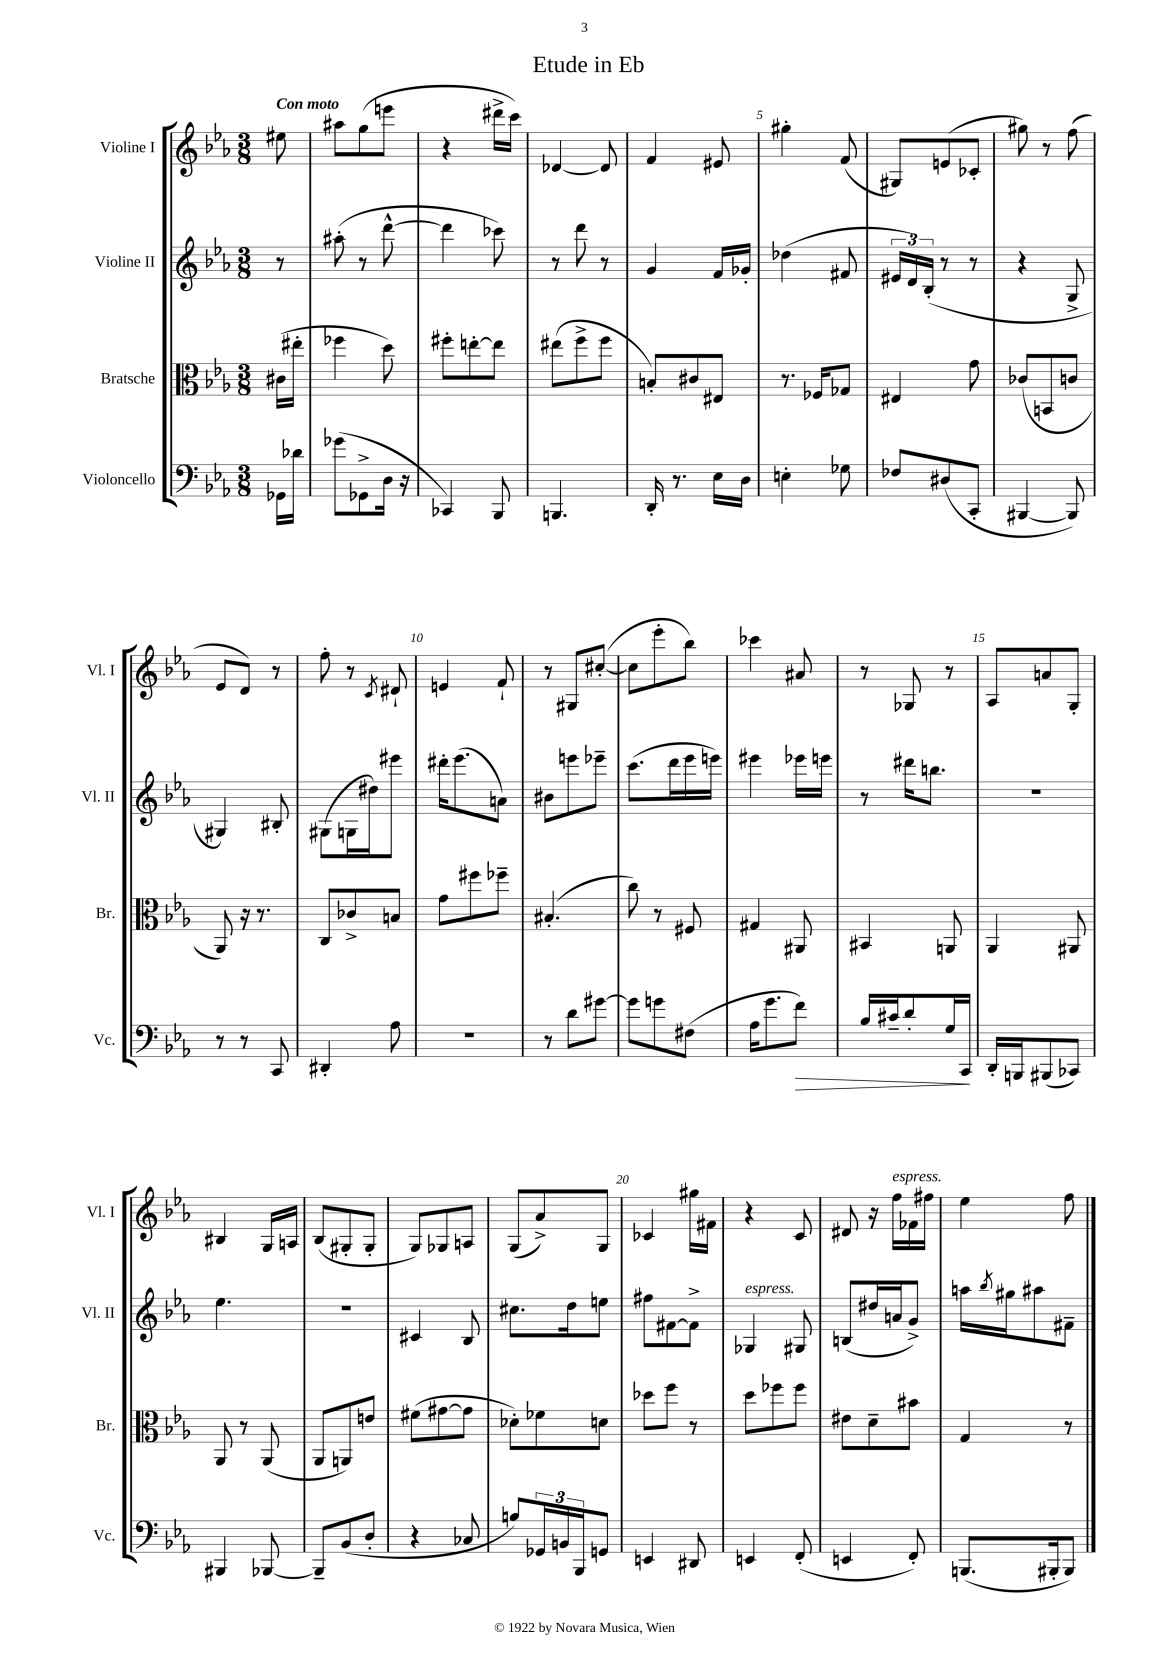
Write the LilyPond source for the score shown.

\header { title = "Etude in Eb" }
<<
\new StaffGroup <<
\new Staff = "s0" \with { instrumentName = "Violine I" shortInstrumentName = "Vl. I" } {
    \clef treble \key ees \major \numericTimeSignature \time 3/8 \partial 8 \tempo "Con moto"
    eis''8 |
    ais''8 g''8( e'''8 |
    r4 dis'''16-> c'''16) |
    des'4~ des'8 |
    f'4 eis'8 |
    gis''4-. f'8( |
    gis8) e'8( ces'8-. |
    gis''8) r8 f''8( |
    ees'8 d'8) r8 |
    f''8-. r8 \acciaccatura { c'8 } dis'8-! |
    e'4 f'8-! |
    r8 gis8 cis''8~-.( |
    cis''8 ees'''8-. bes''8) |
    ces'''4 ais'8 |
    r8 ges8 r8 |
    aes8 a'8 g8-. |
    bis4 g16 a16 |
    bes8( gis8-. gis8-. |
    g8) ges8 a8 |
    g8( aes'8->) g8 |
    ces'4 gis''16 fis'16 |
    r4 c'8 |
    dis'8 r16 f''16^\markup { \italic "espress." } fes'16 fis''16 |
    ees''4 f''8 \bar "|." |
}
\new Staff = "s1" \with { instrumentName = "Violine II" shortInstrumentName = "Vl. II" } {
    \clef treble \key ees \major \numericTimeSignature \time 3/8 \partial 8
    r8 |
    ais''8-.( r8 d'''8~-^ |
    d'''4 ces'''8) |
    r8 d'''8 r8 |
    g'4 f'16 ges'16-. |
    des''4( fis'8 |
    \tuplet 3/2 { eis'16 d'16) bes16-.( } r8 r8 |
    r4 g8-> |
    gis4) bis8-. |
    gis8( g16 dis''16) eis'''8 |
    dis'''16-. ees'''8.( a'8) |
    bis'8 e'''8 ees'''8-- |
    c'''8.( d'''16 ees'''16 e'''16) |
    eis'''4 ees'''16 e'''16 |
    r8 dis'''16 b''8. |
    R4. |
    ees''4. |
    R4. |
    cis'4 bes8 |
    cis''8. d''16 e''8 |
    fis''8 fis'8~ fis'8-> |
    ges4^\markup { \italic "espress." } gis8 |
    b8( dis''16 a'16 g'8->) |
    a''16 \acciaccatura { bes''8 } gis''16 ais''8 fis'8-- \bar "|." |
}
\new Staff = "s2" \with { instrumentName = "Bratsche" shortInstrumentName = "Br." } {
    \clef alto \key ees \major \numericTimeSignature \time 3/8 \partial 8
    cis'16( eis''16-. |
    fes''4 d''8) |
    fis''8-. e''8~-. e''8 |
    eis''8( f''8-> f''8 |
    b8-.) cis'8 eis8 |
    r8. fes16 ges8 |
    eis4 g'8 |
    ces'8( b,8 c'8 |
    aes,8) r16 r8. |
    c8 ces'8-> b8 |
    g'8 fis''8 fes''8-- |
    bis4.-.( |
    c''8) r8 fis8 |
    gis4 ais,8 |
    bis,4 a,8 |
    aes,4 ais,8 |
    aes,8 r8 aes,8( |
    aes,8 a,8) e'8 |
    fis'8( gis'8~ gis'8 |
    des'8-.) fes'8 d'8 |
    des''8 f''8 r8 |
    d''8 fes''8 fes''8 |
    eis'8 d'8-- bis'8 |
    g4 r8 \bar "|." |
}
\new Staff = "s3" \with { instrumentName = "Violoncello" shortInstrumentName = "Vc." } {
    \clef bass \key ees \major \numericTimeSignature \time 3/8 \partial 8
    ges,16 des'16 |
    ges'8( ges,8-> d16 r16 |
    ces,4) bes,,8 |
    b,,4. |
    d,16-. r8. ees16 d16 |
    e4-. ges8 |
    fes8 dis8( c,8-. |
    bis,,4~ bis,,8) |
    r8 r8 c,8 |
    dis,4-. aes8 |
    R4. |
    r8 d'8 gis'8~ |
    gis'8 g'8 fis8( |
    aes16 g'8. f'8\>) |
    bes16 cis'16-- d'8-. g16 c,16\! |
    d,16-. b,,16 bis,,8( ces,8) |
    bis,,4 bes,,8~ |
    bes,,8-- bes,8( d8-. |
    r4 ces8 |
    b8) \tuplet 3/2 { ges,16 b,16 bes,,16 } g,8 |
    e,4 dis,8 |
    e,4 f,8-.( |
    e,4 f,8-.) |
    b,,8.( bis,,16-. bis,,8) \bar "|." |
}
>>
>>
\layout { \context { \Score \override BarNumber.break-visibility = ##(#f #t #t) barNumberVisibility = #(every-nth-bar-number-visible 5) } }
